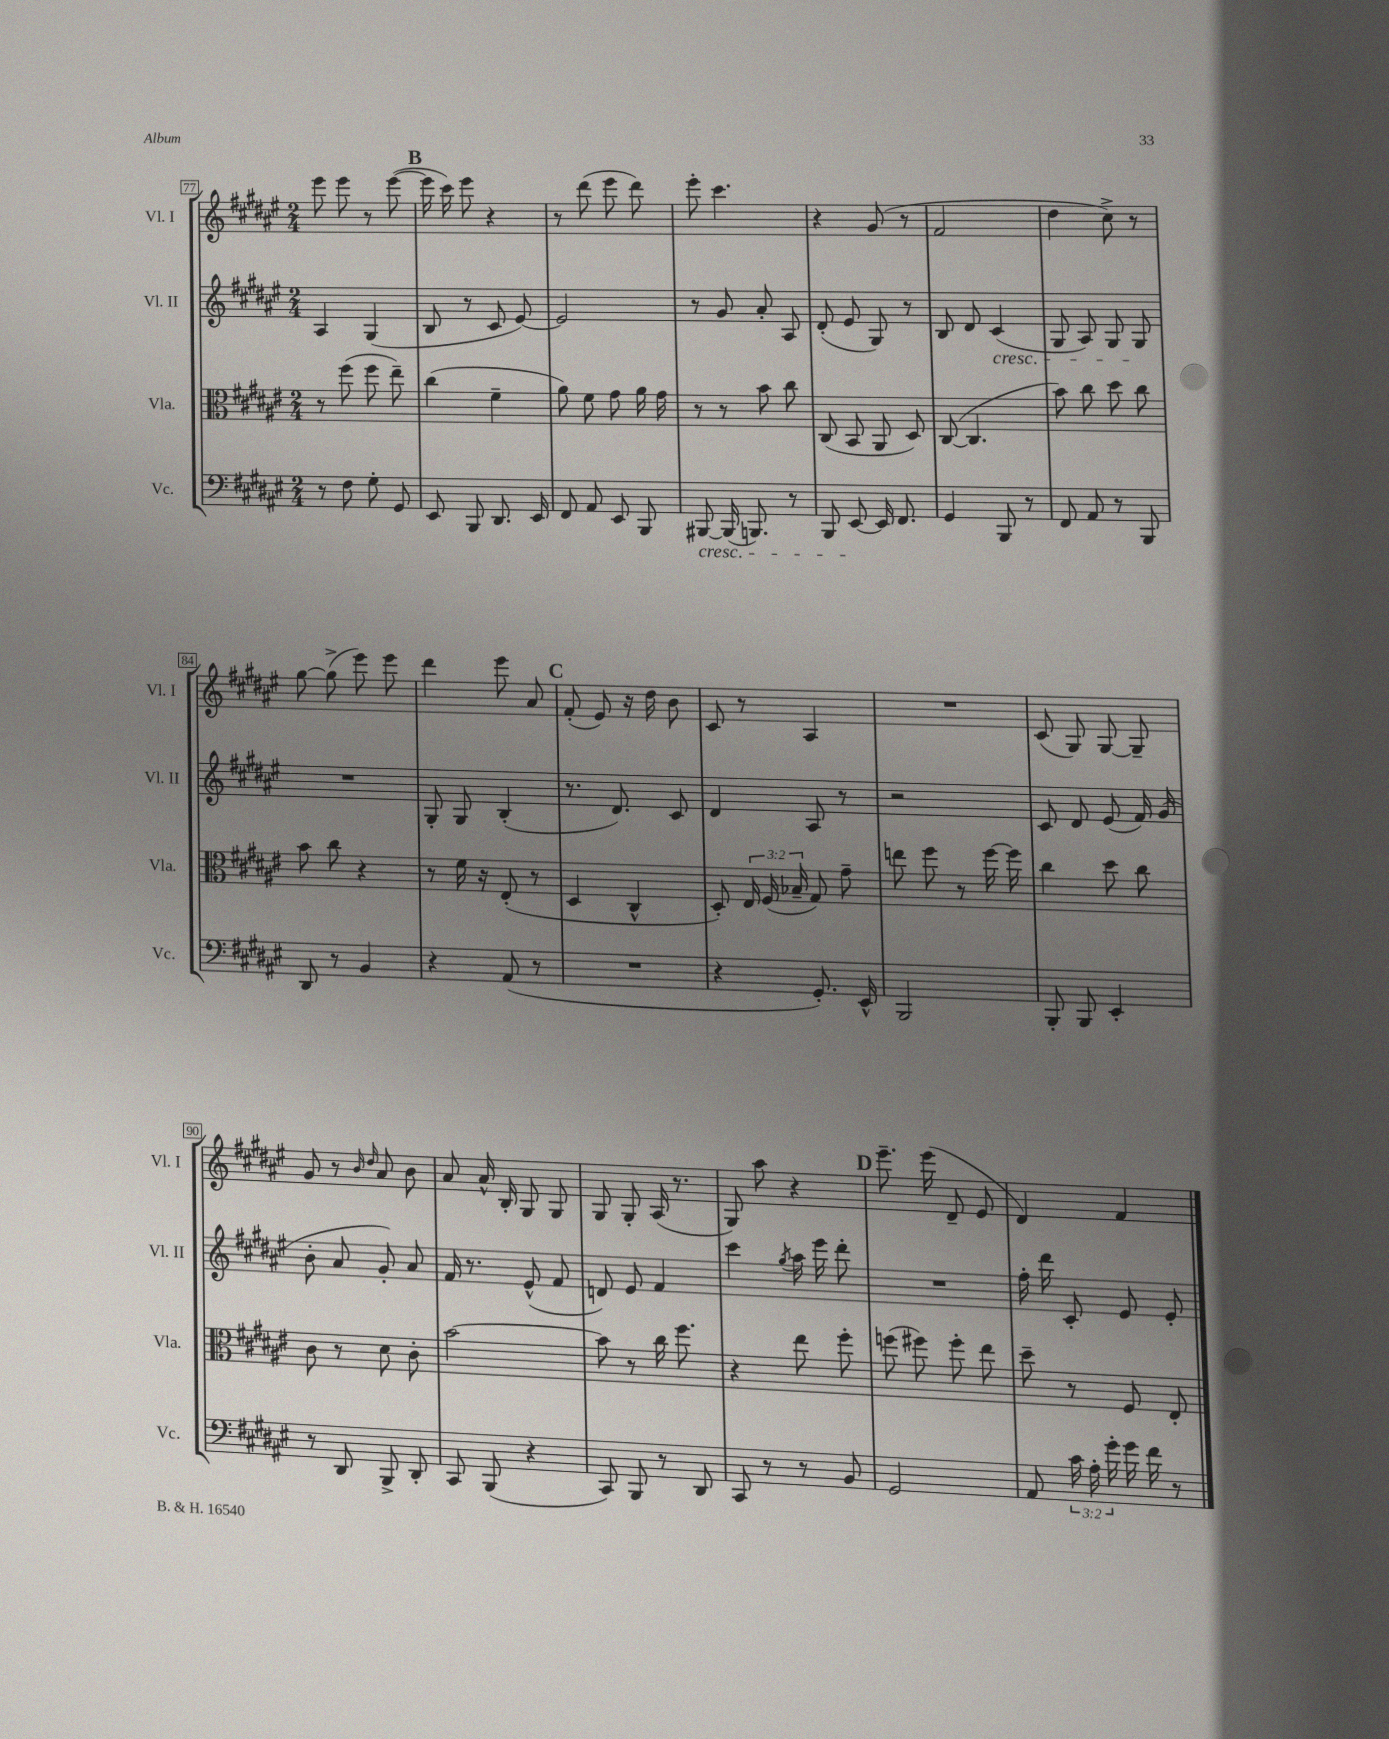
<<
\new StaffGroup <<
\new Staff = "s0" \with { instrumentName = "Vl. I" shortInstrumentName = "Vl. I" } {
    \clef treble \key fis \major \numericTimeSignature \time 2/4
    \autoBeamOff eis'''8 eis'''8 r8 eis'''8~( |
    \mark \markup { \bold "B" } eis'''16 cis'''16) eis'''8 r4 |
    r8 dis'''8( eis'''8 dis'''8) |
    eis'''8-. cis'''4. |
    r4 gis'8( r8 |
    fis'2 |
    dis''4 cis''8->) r8 |
    gis''8~ gis''8->( eis'''8) eis'''8 |
    dis'''4 eis'''8 ais'8 |
    \mark \markup { \bold "C" } fis'8-.( eis'8) r16 dis''16 b'8 |
    cis'8 r8 ais4 |
    R2 |
    cis'8( gis8) gis8~ gis8-- |
    gis'8 r8 \grace { b'16 dis''16 } ais'8 b'8 |
    ais'8 ais'16-^ b16-. gis8 gis8 |
    gis8 gis8-. ais16( r8. |
    gis8) ais''8 r4 |
    \mark \markup { \bold "D" } eis'''8.-- eis'''16( dis'8-- eis'8 |
    dis'4) fis'4 \bar "|." |
}
\new Staff = "s1" \with { instrumentName = "Vl. II" shortInstrumentName = "Vl. II" } {
    \clef treble \key fis \major \numericTimeSignature \time 2/4
    \autoBeamOff ais4 gis4( |
    \mark \markup { \bold "B" } b8 r8 cis'8 eis'8~) |
    eis'2 |
    r8 gis'8 ais'8-. ais8 |
    dis'8-.( eis'8 gis8) r8 |
    b8 dis'8 cis'4\cresc( |
    gis8 ais8) gis8 gis8\! |
    R2 |
    gis8-. gis8 b4-.( |
    \mark \markup { \bold "C" } r8. dis'8.) cis'8 |
    dis'4 ais8 r8 |
    r2 |
    cis'8 dis'8 eis'8( fis'16) gis'16( |
    b'8-. ais'8 gis'8-.) ais'8 |
    fis'16 r8. eis'8-^( fis'8 |
    d'8) eis'8 fis'4 |
    cis'''4 \acciaccatura { gis''8 } ais''16 eis'''16 dis'''8-. |
    \mark \markup { \bold "D" } R2 |
    fis''16-. dis'''16 cis'8-. eis'8 eis'8-. \bar "|." |
}
\new Staff = "s2" \with { instrumentName = "Vla." shortInstrumentName = "Vla." } {
    \clef alto \key fis \major \numericTimeSignature \time 2/4 \override Staff.TupletNumber.text = #tuplet-number::calc-fraction-text
    \autoBeamOff r8 fis''8( fis''8 eis''8--) |
    \mark \markup { \bold "B" } cis''4( fis'4-- |
    ais'8) fis'8 gis'8 ais'16 gis'16 |
    r8 r8 b'8 cis''8 |
    cis8( b,8 ais,8 dis8) |
    cis8~( cis4. |
    b'8) cis''8 dis''8 cis''8 |
    b'8 cis''8 r4 |
    r8 fis'16 r16 eis8-.( r8 |
    \mark \markup { \bold "C" } dis4 cis4-^ |
    dis8-.) \tuplet 3/2 { eis16 fis16( bes16-- } gis8) gis'8-- |
    e''8 fis''8 r8 fis''16~ fis''16 |
    cis''4 dis''8 cis''8 |
    cis'8 r8 dis'8 cis'8-. |
    b'2~ |
    b'8 r8 cis''16 fis''8. |
    r4 eis''8 fis''8-. |
    \mark \markup { \bold "D" } f''8( fis''8) fis''8-. eis''8 |
    dis''8-- r8 fis8 eis8-. \bar "|." |
}
\new Staff = "s3" \with { instrumentName = "Vc." shortInstrumentName = "Vc." } {
    \clef bass \key fis \major \numericTimeSignature \time 2/4 \override Staff.TupletNumber.text = #tuplet-number::calc-fraction-text
    \autoBeamOff r8 fis8 gis8-. gis,8 |
    \mark \markup { \bold "B" } eis,8 b,,8 dis,8. eis,16 |
    fis,8 ais,8 eis,8 b,,8 |
    bis,,8~\cresc bis,,16( b,,8.) r8 |
    b,,8 eis,8~\! eis,16 fis,8. |
    gis,4 b,,8 r8 |
    fis,8 ais,8 r8 b,,8 |
    dis,8 r8 b,4 |
    r4 ais,8( r8 |
    \mark \markup { \bold "C" } R2 |
    r4 gis,8.-.) eis,16-^ |
    b,,2 |
    b,,8-. b,,8 eis,4-. |
    r8 dis,8 b,,8-> dis,8-. |
    cis,8 b,,8( r4 |
    cis,8) b,,8 r8 dis,8 |
    cis,8 r8 r8 b,8 |
    \mark \markup { \bold "D" } gis,2 |
    ais,8 \tuplet 3/2 { cis'16 ais16-. gis'16-. } gis'16 fis'16 r8 \bar "|." |
}
>>
>>
\layout { \context { \Score currentBarNumber = #77 \override BarNumber.stencil = #(make-stencil-boxer 0.1 0.3 ly:text-interface::print) } }
